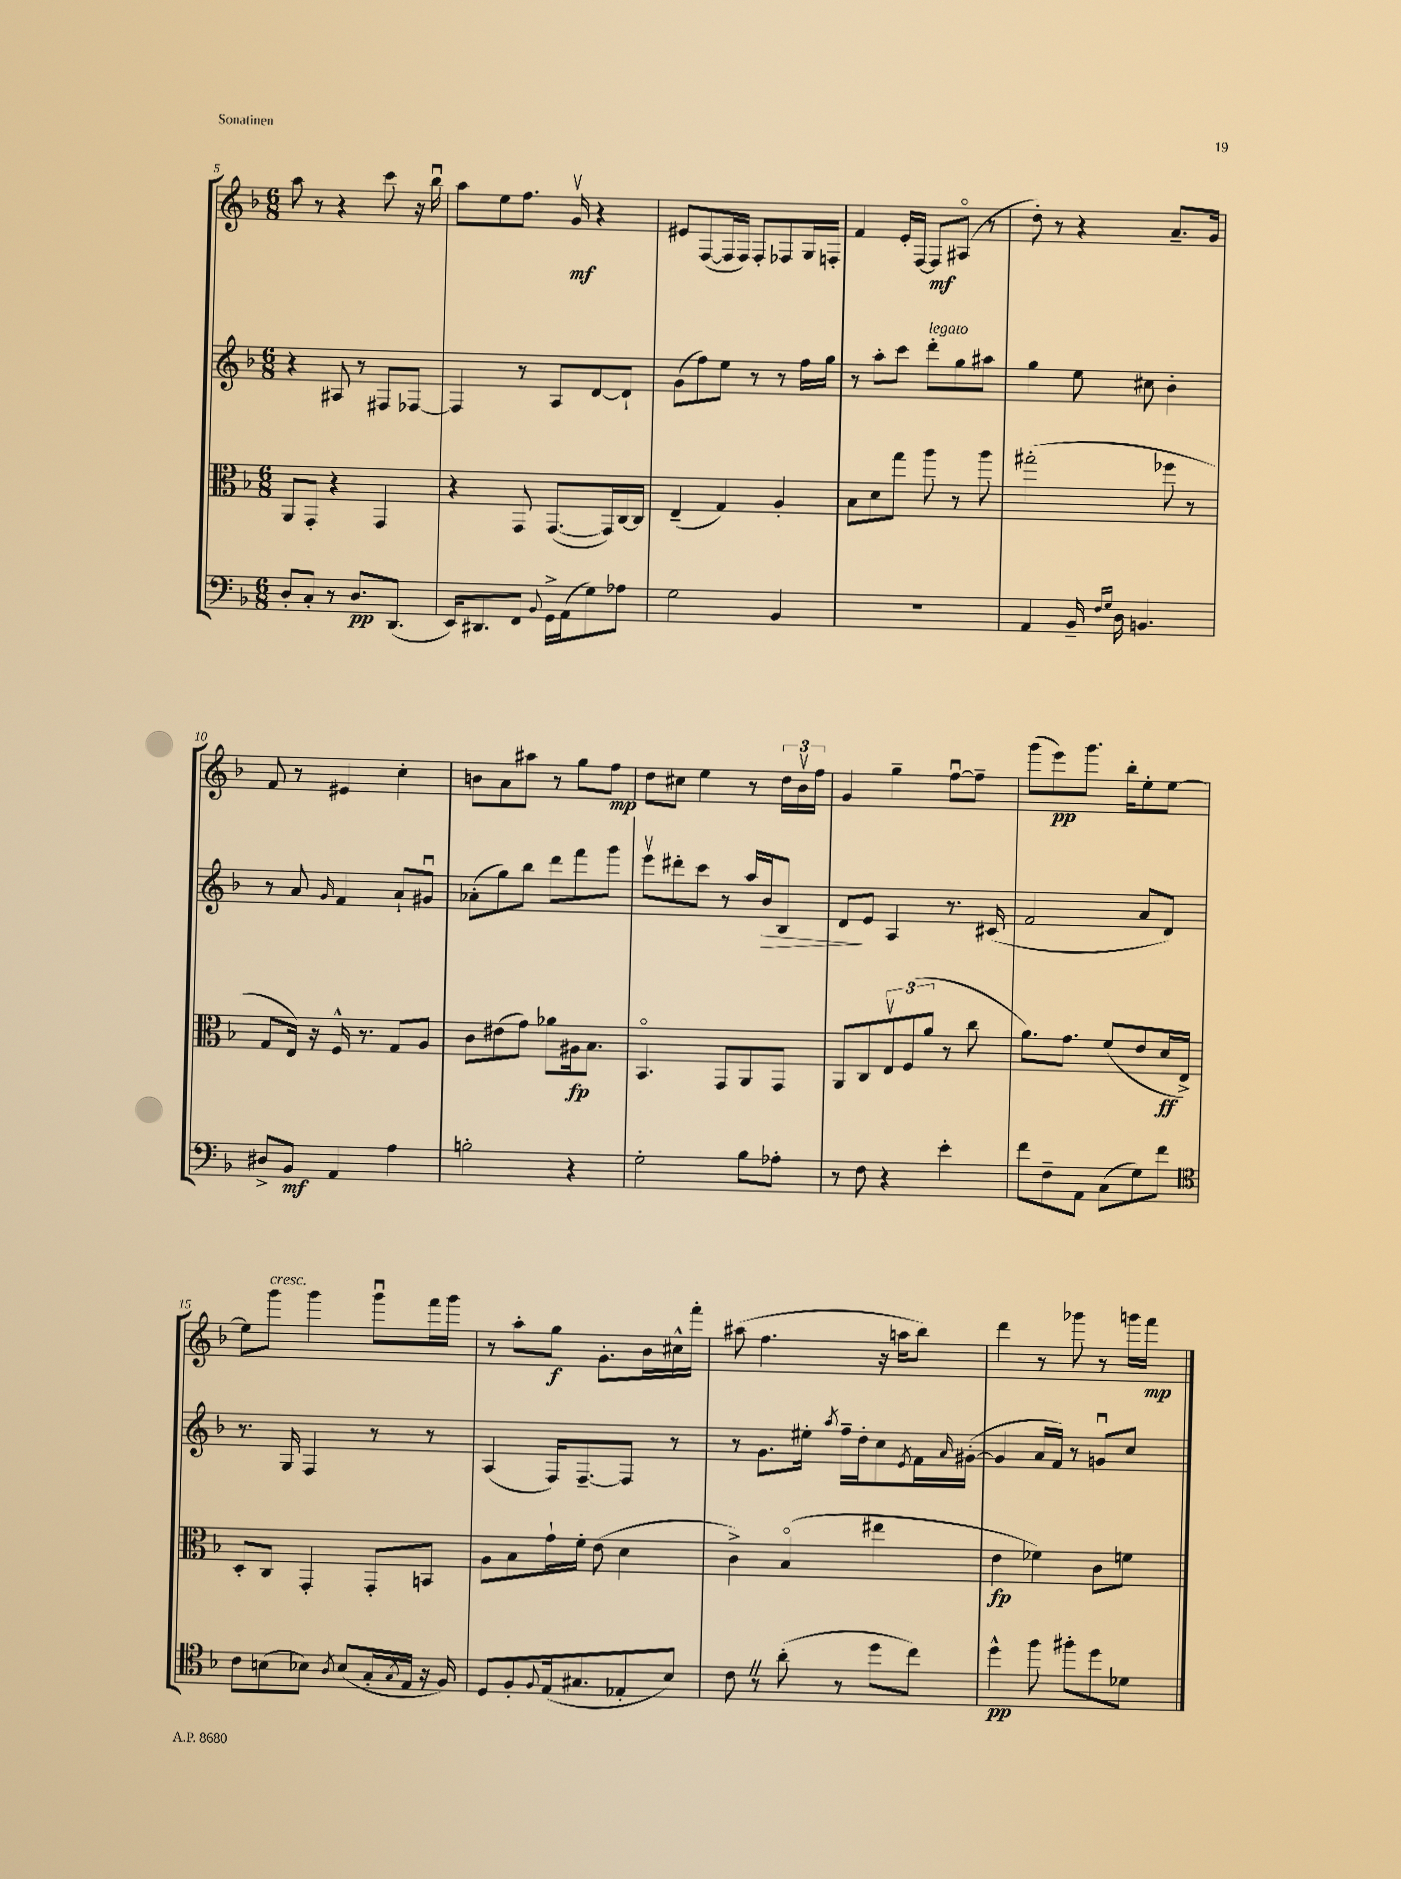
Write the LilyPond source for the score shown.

<<
\new StaffGroup <<
\new Staff = "s0" {
    \clef treble \key f \major \numericTimeSignature \time 6/8
    a''8 r8 r4 c'''8 r16 bes''16\downbow |
    a''8 e''8 f''8. g'16\upbow\mf r4 |
    eis'8 f8~( f16 f16) f8-. fes8 g16 f16-. |
    f'4 e'16-. f16~ f8\mf ais8\flageolet( r8 |
    d''8-.) r8 r4 a'8.-- g'16 |
    f'8 r8 eis'4 c''4-. |
    b'8 a'8 ais''8 r8 g''8 f''8\mp |
    d''8 cis''8 e''4 r8 \tuplet 3/2 { d''16 bes'16\upbow f''16 } |
    g'4 g''4-- f''8~\downbow f''8-- |
    g'''8( e'''8\pp) g'''8. bes''16-. e''8-. e''8~ |
    e''8 g'''8^\markup { \italic "cresc." } g'''4 g'''8\downbow f'''16 g'''16 |
    r8 a''8-. g''8\f g'8.-. bes'16 cis''16-^ f'''16-. |
    ais''8( f''4. r16 a''16 bes''8) |
    d'''4 r8 ges'''8 r8 g'''16 f'''16\mp \bar "|." |
}
\new Staff = "s1" {
    \clef treble \key f \major \numericTimeSignature \time 6/8
    r4 ais8 r8 fis8 fes8~ |
    fes4 r8 a8 d'8~ d'8-! |
    g'8( f''8) e''8 r8 r8 f''16 g''16 |
    r8 a''8-. c'''8 d'''8-.^\markup { \italic "legato" } g''8 ais''8 |
    g''4 e''8 cis''8 bes'4-. |
    r8 a'8 \grace { g'16 } f'4 a'8-! gis'8\downbow |
    aes'8-.( g''8) bes''8 d'''8 f'''8 g'''8 |
    e'''8\upbow dis'''8-. c'''8 r8 a''16 bes'16\> bes8 |
    d'8\! e'8 a4 r8. cis'16( |
    f'2 a'8 d'8) |
    r8. g16 f4 r8 r8 |
    a4( f16) f8.~-- f8 r8 |
    r8 g'8. eis''16-. \acciaccatura { a''8 } f''16-- d''16-. c''8 \acciaccatura { e'8 } f'16 \grace { a'16 } gis'16~-.( |
    gis'4 a'16 f'16) r8 g'8\downbow c''8 \bar "|." |
}
\new Staff = "s2" {
    \clef alto \key f \major \numericTimeSignature \time 6/8
    a,8 g,8-. r4 g,4 |
    r4 g,8 g,8.~( g,16) c16~ c16 |
    e4--( g4) a4-. |
    bes8 d'8 g''8 a''8 r8 a''8 |
    gis''2-.( fes''8 r8 |
    g8 e16) r16 f16-^ r8. g8 a8 |
    c'8 eis'8( g'8) aes'8 ais16\fp bes8. |
    bes,4.\flageolet g,8 a,8 g,8 |
    a,8 c8 \tuplet 3/2 { e8\upbow f8( a'8 } r8 c''8 |
    a'8.) g'8. f'8( e'8 d'16\ff e16->) |
    d8-. c8 g,4-. g,8-. b,8 |
    a8 bes8 g'16-! f'16-. e'8( d'4 |
    c'4->) bes4\flageolet( eis''4 |
    e'4\fp fes'4) c'8 f'8 \bar "|." |
}
\new Staff = "s3" {
    \clef bass \key f \major \numericTimeSignature \time 6/8
    d8-. c8-. r8 d8.\pp d,8.( |
    e,16) dis,8. f,8 \appoggiatura { bes,8 } g,16-> a,16( g8) aes8 |
    g2 bes,4 |
    R2. |
    a,4 bes,16-- \grace { f16 g16 } d16 b,4. |
    dis8-> bes,8\mf a,4 a4 |
    b2-. r4 |
    g2-. bes8 aes8-. |
    r8 f8 r4 e'4-. |
    f'8 f8-- a,8 c8( g8) f'8 |
    \clef tenor c'8 b8( bes8) \acciaccatura { a8 } bes8( g16-. \acciaccatura { g8 } e16 r16 f16) |
    d8 f8-. \appoggiatura { f8 } e16( gis8. ees8-. bes8) |
    c'8 \once \override BreathingSign.text = \markup { \musicglyph "scripts.caesura.straight" } \breathe r8 a'8-.( r8 d''8 c''8) |
    d''4-^\pp f''8 fis''8-. d''8 des'8 \bar "|." |
}
>>
>>
\layout { \context { \Score currentBarNumber = #5 } }
